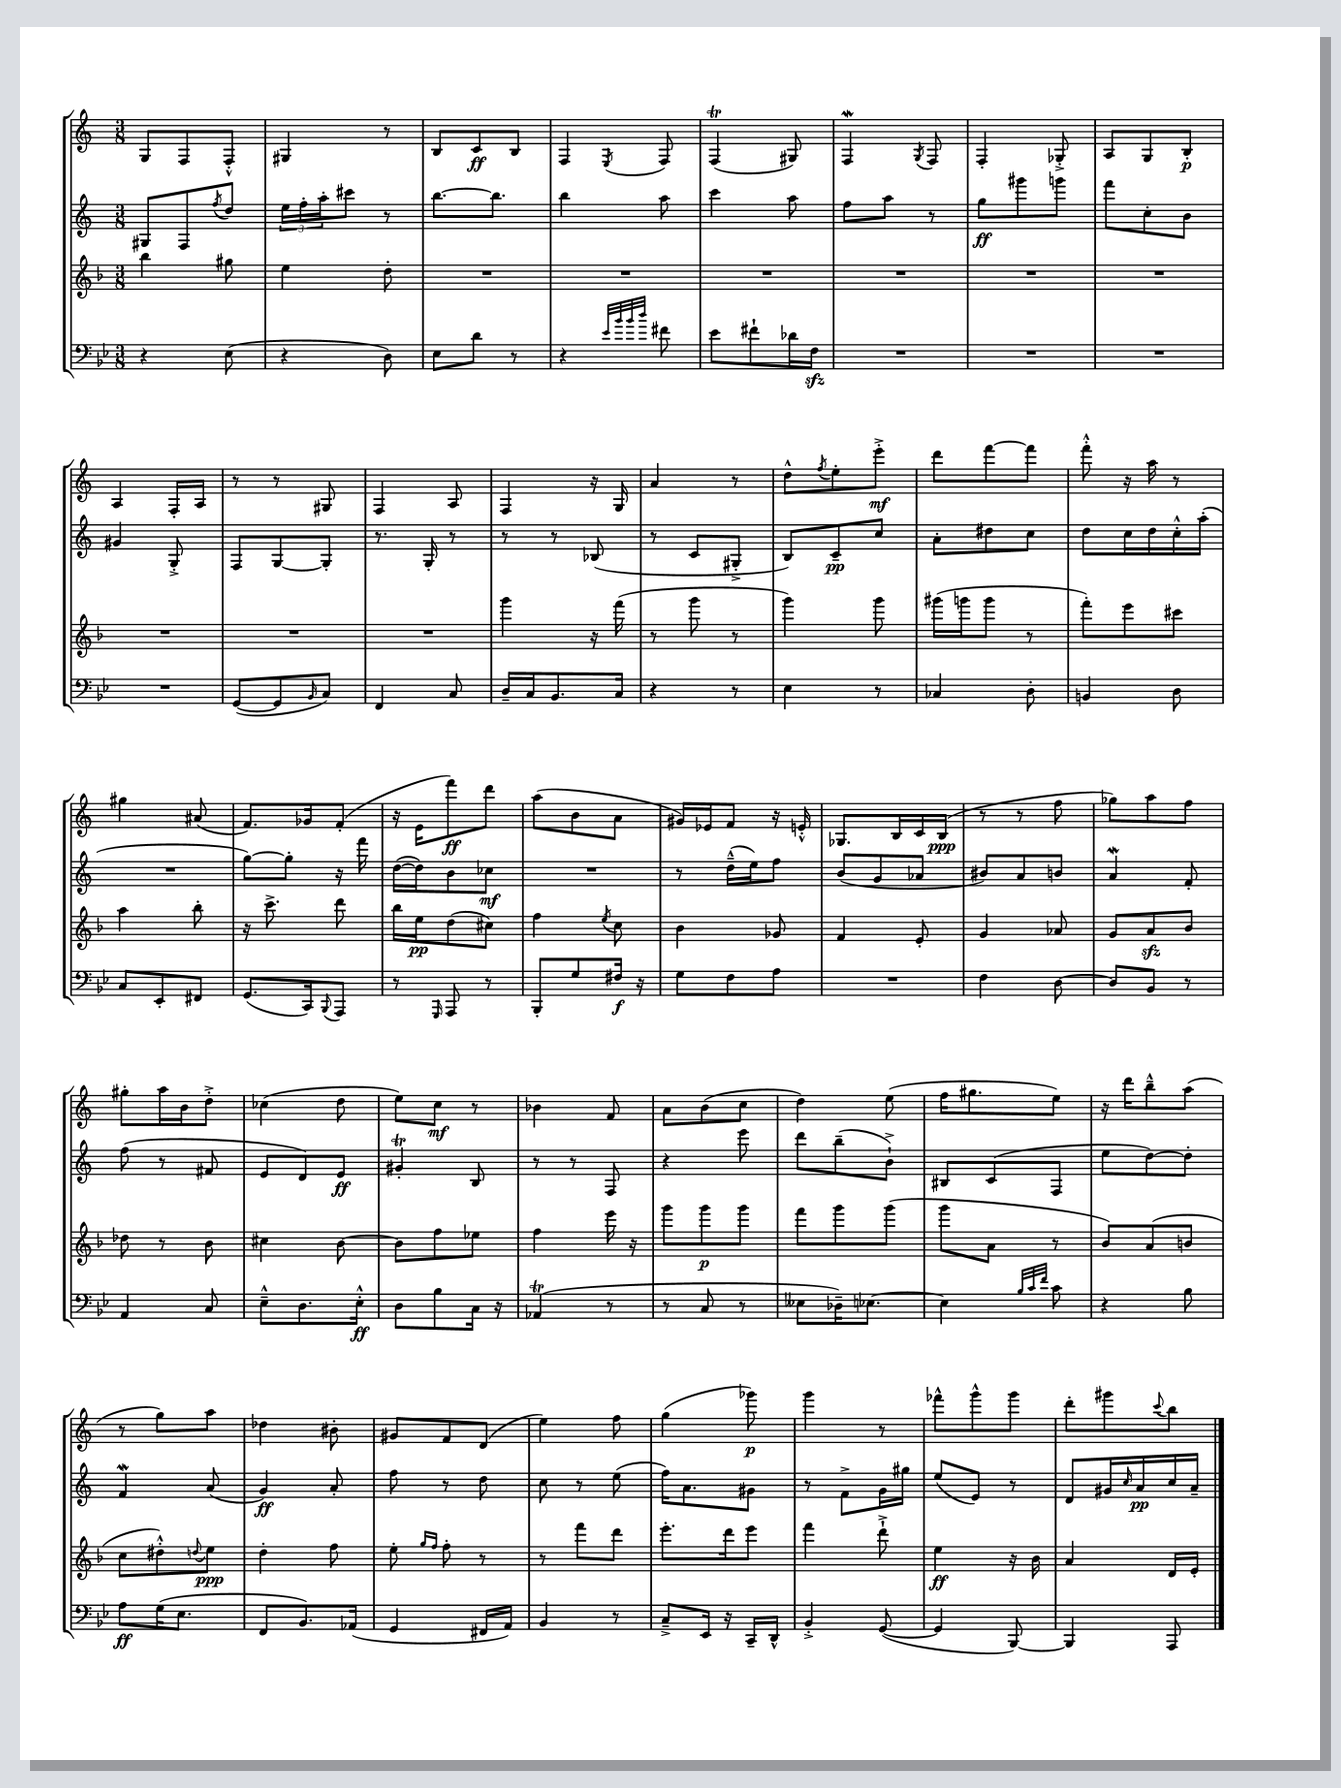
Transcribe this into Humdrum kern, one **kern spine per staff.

**kern	**kern	**kern	**kern
*staff4	*staff3	*staff2	*staff1
*clefF4	*clefG2	*clefG2	*clefG2
*k[b-e-]	*k[b-]	*k[]	*k[]
*M3/8	*M3/8	*M3/8	*M3/8
4r	4bb-\	8G#/L	8G/L
.	.	8F/	8F/
.	.	8qff/	.
(8E-\	8gg#\	8dd/J	8F'^^/J
=	=	=	=
4r	4ee\	24ee\LL	4G#/
.	.	24ff'\	.
.	.	24aa'\J	.
.	.	8ccc#\J	.
8D\)	8dd'\	8r	8r
=	=	=	=
8E-\L	4.r	[8.bb\L	8B/L
8d\J	.	.	8c/
.	.	8.bb\]J	.
8r	.	.	8B/J
=	=	=	=
4r	4.r	4bb\	4F/
32qqe-/LLL	.	.	.
32qqb-/	.	.	.
32qqb-/	.	.	.
32qqdd/JJJ	.	.	8qE/
8f#\	.	8aa\	8F/
=	=	=	=
8e-\L	4.r	4ccc\	(4F/
8f#`\	.	.	.
16d-\L	.	8aa\	8G#/)
16F\JJ	.	.	.
=	=	=	=
4.r	4.r	8ff\L	4F/
.	.	8aa\J	.
.	.	.	8qG/
.	.	8r	8F/
=	=	=	=
4.r	4.r	8gg\L	4F'/
.	.	8ggg#\	.
.	.	8ggg\J	8G-'^/
=	=	=	=
4.r	4.r	8fff\L	8A/L
.	.	8cc'\	8G/
.	.	8b\J	8B'/J
=	=	=	=
4.r	4.r	4g#/	4A/
.	.	8G'^/	16F'/LL
.	.	.	16A/JJ
=	=	=	=
([8GG/L	4.r	8F/L	8r
8GG/]	.	[8G/	8r
16qqBB-/	.	.	.
8C/J)	.	8G'/]J	8G#/
=	=	=	=
4FF/	4.r	8.r	4F/
.	.	16G'/	.
8C/	.	8r	8A/
=	=	=	=
16D~/LL	4ggg\	8r	4F/
16C/J	.	.	.
8.BB-/	.	8r	.
.	16r	(8B-/	16r
16C/Jk	(16fff\	.	16G/
=	=	=	=
4r	8r	8r	4a/
.	8ggg\	8c/L	.
8r	8r	8G#'^/J	8r
=	=	=	=
4E-\	4ggg\)	8B/L)	8dd^^\L
.	.	.	8qff/
.	.	8c~/	8ee'\
8r	8ggg\	8cc/J	8eee'^\J
=	=	=	=
4C-/	(16ggg#\LL	8a'\L	8ddd\L
.	16ggg\J	.	.
.	8ggg\J	8dd#\	[8fff\
8D'\	8r	8cc\J	8fff\]J
=	=	=	=
4BB/	8fff'\L)	8dd\L	8fff'^^\
.	8eee\	16cc\L	16r
.	.	16dd\	16aa\
8D\	8ccc#\J	16cc'^^\	8r
.	.	(16aa'\JJ	.
=	=	=	=
8C/L	4aa\	4.r	4gg#\
8EE-'/	.	.	.
8FF#/J	8bb-'\	.	(8a#/
=	=	=	=
(8.GG/L	16r	[8gg\L)	8.f/L)
.	8.ccc^\	.	.
.	.	8gg'\]J	.
16CC/k)	.	.	16g-/k
8qqBBB-/	.	.	.
8AAA/J	8ddd\	16r	(8f'/J
.	.	16fff\	.
=	=	=	=
8r	16bb-\LL	([16dd\LL	16r
.	16ee\J	16dd\]J)	16e\LK
16qqGGG/	.	.	.
8AAA/	(8dd\	8b\	8fff\)
8r	8cc#\J)	8cc-\J	8ddd\J
=	=	=	=
8BBB-'/L	4ff\	4.r	(8aa\L
8G/	.	.	8b\
.	8qee/	.	.
16F#/Jk	8cc\	.	8a\J
16r	.	.	.
=	=	=	=
8G\L	4b-\	8r	16g#/LL)
.	.	.	16e-/J
8F\	.	(16dd~^^\LL	8f/J
.	.	16ee\J)	.
8A\J	8g-/	8ff\J	16r
.	.	.	16e'^^/
=	=	=	=
4.r	4f/	(8b/L	8.G-/L
.	.	8g/	.
.	.	.	16B/L
.	8e'/	8a-/J	16c/
.	.	.	(16B/JJ
=	=	=	=
4F\	4g/	8b#/L)	8r
.	.	8a/	8r
[8D\	8a-/	8b/J	8ff\
=	=	=	=
8D/]L	8g/L	4a/	8gg-\L)
8BB-/J	8a/	.	8aa\
8r	8b-/J	8f'/	8ff\J
=	=	=	=
4AA/	8dd-\	(8ff\	8gg#'\L
.	8r	8r	16aa\L
.	.	.	16b\J
8C/	8b-\	8f#/	8dd'^\J
=	=	=	=
8E-~^^\L	4cc#\	8e/L	(4cc-\
8.D\	.	8d/)	.
.	[8b-\	8e/J	8dd\
16E-'^^\Jk	.	.	.
=	=	=	=
8D\L	8b-\]L	4g#'/	8ee\L)
8B-\	8ff\	.	8cc\J
16C\Jk	8ee-\J	8B/	8r
16r	.	.	.
=	=	=	=
(4AA-/	4ff\	8r	4b-\
.	.	8r	.
8r	16eee\	8F/	8f/
.	16r	.	.
=	=	=	=
8r	8ggg\L	4r	8a\L
8C/	8ggg\	.	(8b\
8r	8ggg\J	8eee\	8cc\J
=	=	=	=
8E--\L	8fff\L	8ddd\L	4dd\)
16D-~\K)	8ggg\	(8bb~\	.
[8.E-\J	.	.	.
.	(8ggg\J	8b`^\J)	(8ee\
=	=	=	=
4E-\]	8ggg\L	8B#/L	16ff\LK
.	.	.	8.gg#\
.	8a\J	(8c/	.
32qqB-/LLL	.	.	.
32qqc/	.	.	.
32qqf/JJJ	.	.	.
8c\	8r	8F/J	8ee\J)
=	=	=	=
4r	8b-/L)	8ee\L	16r
.	.	.	16ddd\LK
.	(8a/	[8dd\)	8bb~^^\
8B-\	8b/J	8dd'\]J	(8aa\J
=	=	=	=
8A\L	8cc\L	4f/	8r
(16G\K	8dd#'^^\)	.	8gg\L)
8.E-\J	.	.	.
.	8qqdd/	.	.
.	8ee\J	(8a/	8aa\J
=	=	=	=
8FF/L	4dd'\	4g/)	4dd-\
8.BB-/)	.	.	.
.	8ff\	8a'/	8b#'\
(16AA-/Jk	.	.	.
=	=	=	=
4GG/	8ee'\	8ff\	8g#/L
.	16qqgg/LL	.	.
.	16qqff/JJ	.	.
.	8ff'\	8r	8f/
16FF#/LL	8r	8dd\	(8d/J
16AA/JJ)	.	.	.
=	=	=	=
4BB-/	8r	8cc\	4ee\)
.	8fff\L	8r	.
8r	8ddd\J	(8ee\	8ff\
=	=	=	=
8C~^/L	8.eee'\L	16ff\LK)	(4gg\
.	.	8.a\	.
16EE-/Jk	.	.	.
16r	16ddd\k	.	.
16CC~/LL	8eee\J	8g#\J	8ggg-\)
16DD^^/JJ	.	.	.
=	=	=	=
4BB-'^/	4fff\	8r	4ggg\
.	.	8f^\L	.
([8GG/	8ddd`^\	16g\L	8r
.	.	16gg#\JJ	.
=	=	=	=
4GG/]	4ee\	(8ee/L	8fff-^^\L
.	.	8e/J)	8ggg^^\
[8BBB-/)	16r	8r	8ggg\J
.	16b-\	.	.
=	=	=	=
4BBB-/]	4a/	8d/L	8ddd'\L
.	.	16g#/L	8ggg#\
.	.	16qqcc/	.
.	.	16a/	.
.	.	.	8qqccc/
8AAA/	16d/LL	16cc/	8bb\J
.	16e'/JJ	16a~/JJ	.
==	==	==	==
*-	*-	*-	*-
